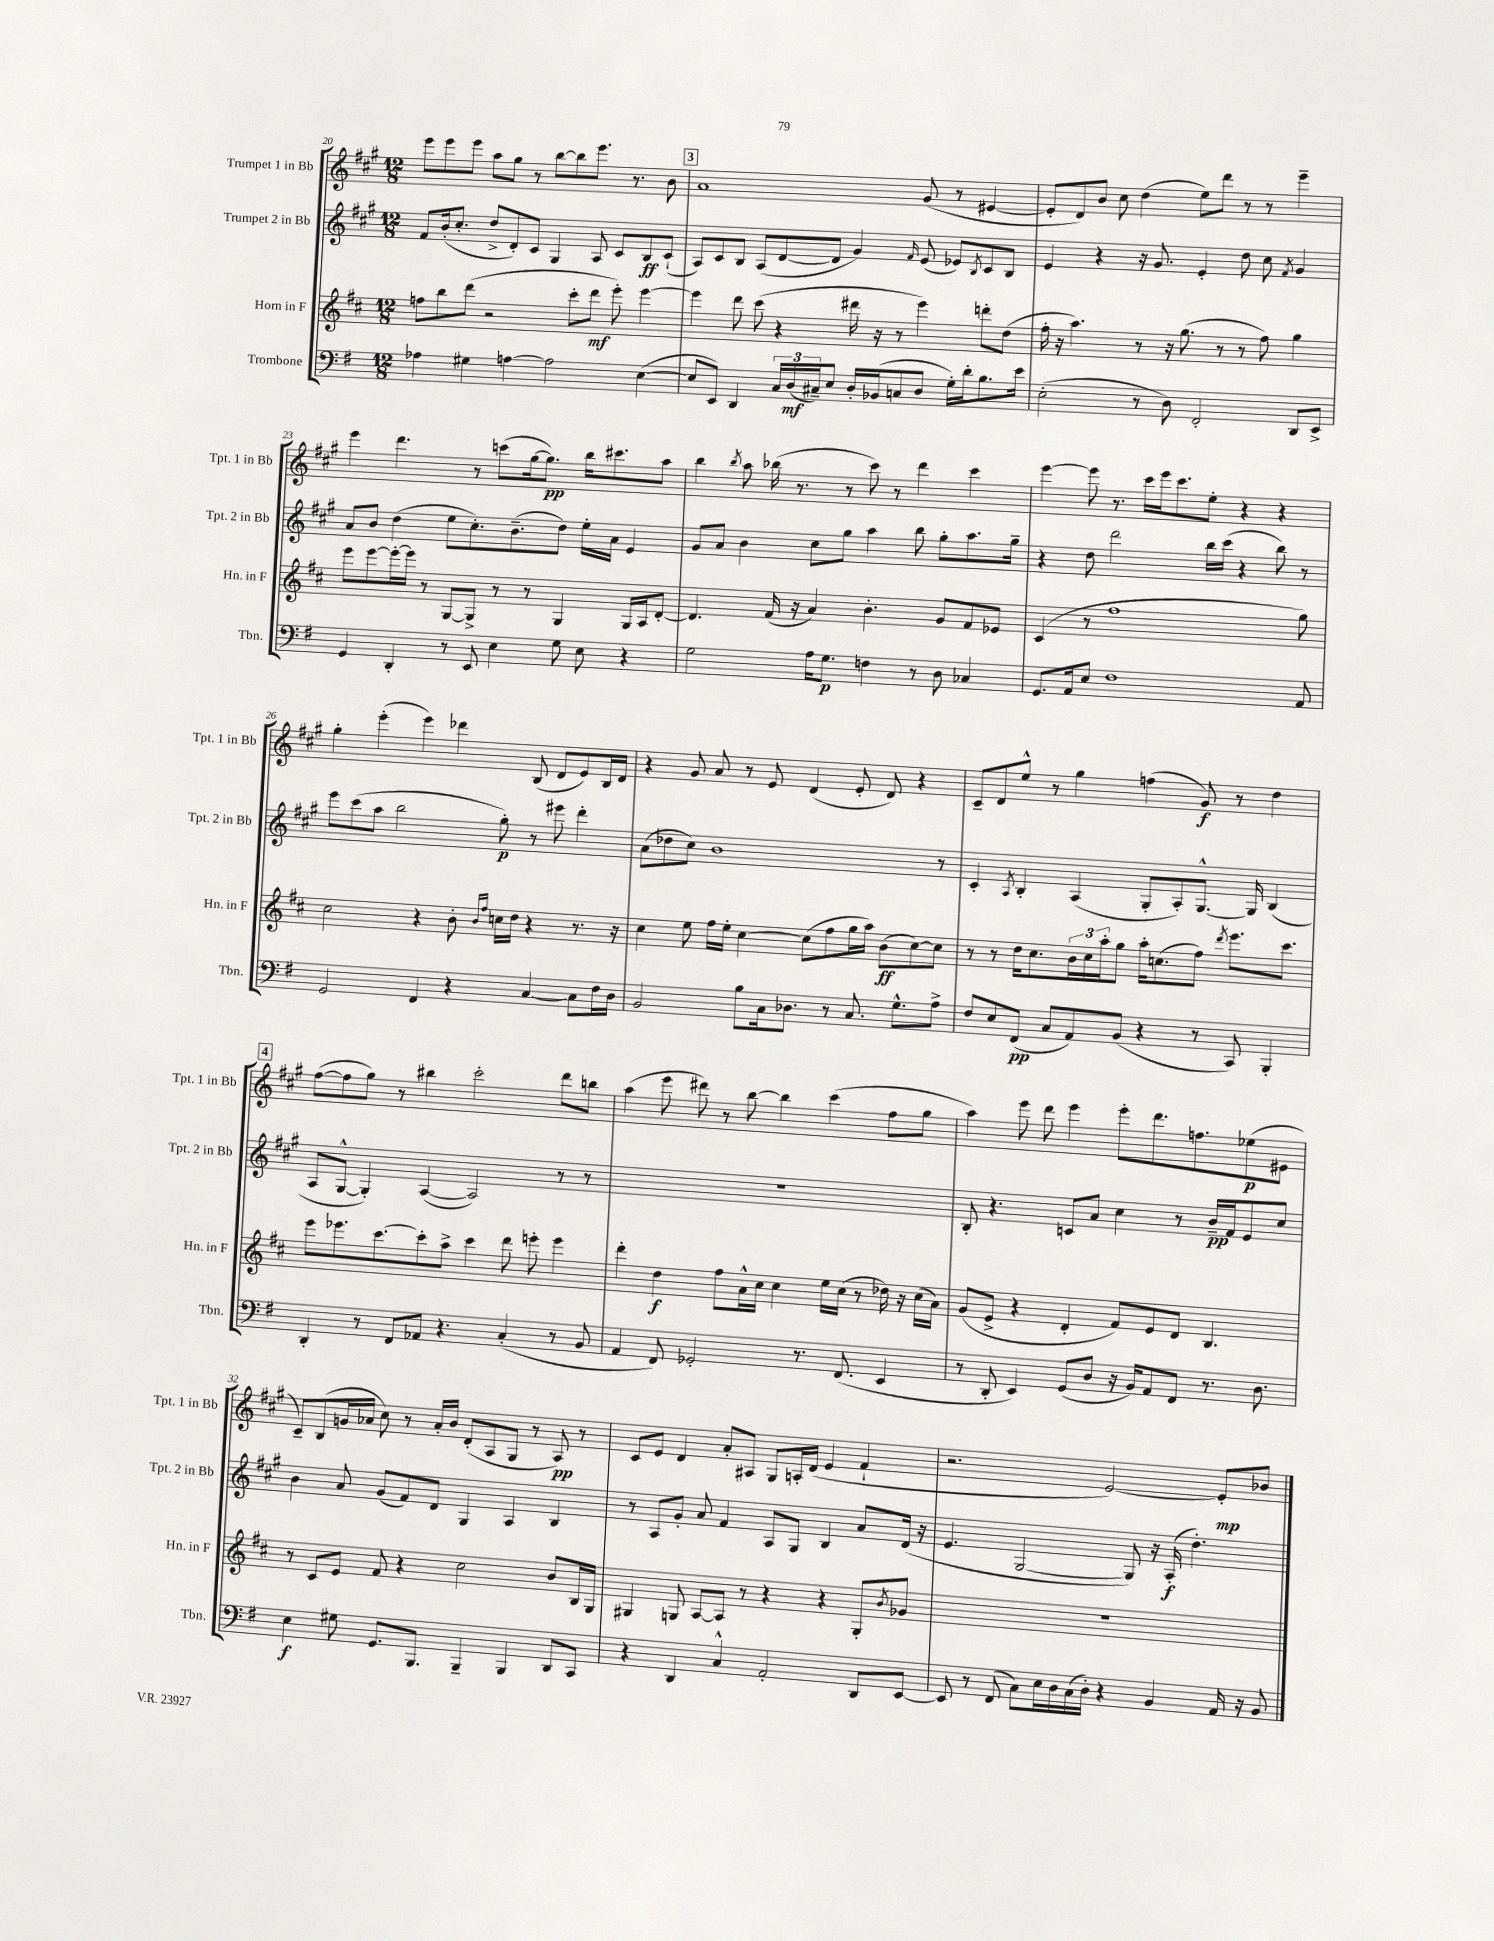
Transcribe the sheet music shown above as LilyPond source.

<<
\new StaffGroup <<
\new Staff = "s0" \with { instrumentName = "Trumpet 1 in Bb" shortInstrumentName = "Tpt. 1 in Bb" } {
    \clef treble \key a \major \numericTimeSignature \time 12/8
    e'''8 e'''8 e'''8 a''8 gis''8 r8 b''8~ b''8 e'''8. r8. b'8 |
    \mark \markup { \box "3" } a'1 gis'8( r8 eis'4~ |
    eis'8-. d'8) b'8 cis''8 d''4( e''8) d'''8 r8 r8 e'''4-- |
    e'''4 d'''4. r8 c'''8( gis''16~ gis''8.\pp) b''16 cis'''8. a''8 |
    b''4 \acciaccatura { b''8 } a''8 bes''16( r8. r8 cis'''8) r8 d'''4 cis'''4 |
    e'''4~ e'''8 r8. cis'''16 e'''16 cis'''8. e''8-. r4 r4 |
    gis''4-. e'''4-.( e'''4) des'''4 b8( d'8 e'8) b16 d'16 |
    r4 gis'8 a'8 r8 e'8 d'4( e'8-. d'8) r4 |
    cis'8-- d'8 e''8-^ r8 gis''4 f''4( gis'8\f) r8 d''4 |
    \mark \markup { \box "4" } fis''8~( fis''8 gis''8) r8 bis''4 cis'''2-. d'''8 b''8 |
    a''4( e'''8 dis'''8) r8 b''8~ b''4 cis'''4( fis''8 gis''8 |
    a''4) e'''8 d'''8 e'''4 e'''8-. d'''8. f''8. ees''8\p( eis'8 |
    cis'8--) b8( g'16 aes'16 cis''8) r8 aes'16-. b'16 d'8-.( a8 gis8 r8 a8\pp) r8 |
    cis'8 e'8 d'4 a'8-. ais8 gis8 a16-. d'16( e'4 fis'4-! |
    r2. e'2~) e'8-.\mp bes'8 \bar "|." |
}
\new Staff = "s1" \with { instrumentName = "Trumpet 2 in Bb" shortInstrumentName = "Tpt. 2 in Bb" } {
    \clef treble \key a \major \numericTimeSignature \time 12/8
    fis'8 b'16-.( cis''8.-. d''8-> d'8-.) cis'8 gis4 a8 cis'8 b8\ff cis'8-!( |
    \mark \markup { \box "3" } a8) cis'8 b8 a8( d'8~ d'8 gis'4) \grace { fis'16 } e'8( ees'8) \acciaccatura { b8 } cis'8 b8 |
    e'4 r4 r16 gis'8. e'4-. d''8 cis''8 \acciaccatura { fis'8 } gis'4 |
    a'8 b'8 d''4( e''8 cis''8.-.) b'8.--( d''8) e''16-. a'16 e'4 |
    gis'8 a'8 b'4 cis''8 gis''8 a''4 b''8 gis''8-. a''8. gis''16-- |
    r4 d''8 d'''2 b''16 cis'''16( r4 b''8) r8 |
    e'''8 cis'''8( a''8 b''2 gis''8-.\p) r8 eis'''8 d'''4-. |
    a'8( des''8 cis''8) b'1 r8 |
    cis'4-. \acciaccatura { a8 } b4-. a4( gis8-. a8-.) gis8.~-^ gis16 b4( |
    \mark \markup { \box "4" } a8 gis8~-^ gis4-.) a4~( a2) r8 r8 |
    R1. |
    b8-. r4. c'8 a'8 cis''4 r8 b'16--\pp fis'16 e'8 cis''8 |
    b'4 a'8 gis'8( fis'8) d'8 gis4 a4 b4 |
    r8 a8 gis'8-. a'8 fis'4 a8 gis8 b4 a'8 d'16( r16 |
    e'4. gis2~ gis8) r16 a16-.\f( d''4.-.) \bar "|." |
}
\new Staff = "s2" \with { instrumentName = "Horn in F" shortInstrumentName = "Hn. in F" } {
    \clef treble \key d \major \numericTimeSignature \time 12/8
    f''8 b''8 d'''8( r2 cis'''8-. d'''8\mf e'''8-.) e'''4~ |
    \mark \markup { \box "3" } e'''4 d'''8 cis'''8( r4 dis'''16 r16 r8 e'''4) d'''8-. d''8( |
    fis''16-. r16 a''4.) r8 r16 g''8.( r8 r8 fis''8) g''4 |
    e'''8 e'''8~ e'''16~-. e'''16 r8 g8~ g8-> r8 r8 g4 g16 a16 d'8~-. |
    d'4. fis'16( r16 a'4) b'4.-. g'8 fis'8 ees'8 |
    cis'4( r8 fis''1 g''8) |
    cis''2 r4 b'8-. \grace { b'16 fis''16 } c''16 d''16 r4 r8. r16 |
    cis''4 e''8 fis''16 e''16-. cis''4~ cis''8( fis''8 g''16 a''16) b'8\ff( cis''8~) cis''8 |
    r8 r8 d''16 cis''8. \tuplet 3/2 { b'16 cis''16 a''16-. } g''8 a''16-. c''8.( fis''8) \acciaccatura { d'''8 } e'''8. cis'''8. |
    \mark \markup { \box "4" } e'''8 ees'''8. cis'''8.~ cis'''8-. a''8-> cis'''4 d'''8 e'''8-. e'''4 |
    d'''4-. d''4\f fis''8 a'16-^ cis''16 cis''4 e''16 cis''16( r8 des''16) r16 cis''16( a'16) |
    g'8( e'8-> r4 d'4-. fis'8) e'8 d'8 b4. |
    r8 cis'8 e'8 fis'8 r4 cis''2 b'8 b16 g16 |
    gis4 g8 a8~ a8 r8 r4 r4 g8-. \acciaccatura { b'8 } ges'8 |
    R1. \bar "|." |
}
\new Staff = "s3" \with { instrumentName = "Trombone" shortInstrumentName = "Tbn." } {
    \clef bass \key g \major \numericTimeSignature \time 12/8
    aes4 gis4 a4~ a2 e4~( |
    \mark \markup { \box "3" } e8 e,8) d,4 \tuplet 3/2 { c16 d16\mf( cis16--) } e8 d16-. bes,16( c8 d8 g16-.) d'16-. b8. e'16 |
    e2-.( r8 d8) fis,2-. d,8 e,8-> |
    g,4 d,4-. r8 e,8 e4 g8 e8 r4 |
    g2 a16 g8.\p f4 r8 d8 ces4 |
    g,8. a,16 e8 fis1 a,8 |
    g,2 fis,4 r4 c4~ c8 fis16 d16 |
    b,2 b8 c16 des8. r8 c8. g8.-^ a8-> |
    fis8 e8 fis,8\pp( c8 a,8) b,8( r4 r8 c,8) b,,4-. |
    \mark \markup { \box "4" } d,4-. r8 fis,8 aes,8 r4. c4-.( r8 b,8 |
    a,4 fis,8) ges,2-. r8. fis,8.( e,4 |
    r8 d,8-. e,4) g,8( d8 r16 b,16) a,8 fis,8 r8. d8. |
    e4\f gis8 g,8. b,,8. b,,4-- b,,4 d,8 c,8 |
    r4 d,4 c4-^ a,2-. d,8 e,8~ |
    e,8 r8 fis,8( c8) e16 d16 c16( d16-.) r4 b,4 a,16 r16 b,8 \bar "|." |
}
>>
>>
\layout { \context { \Score currentBarNumber = #20 } }
